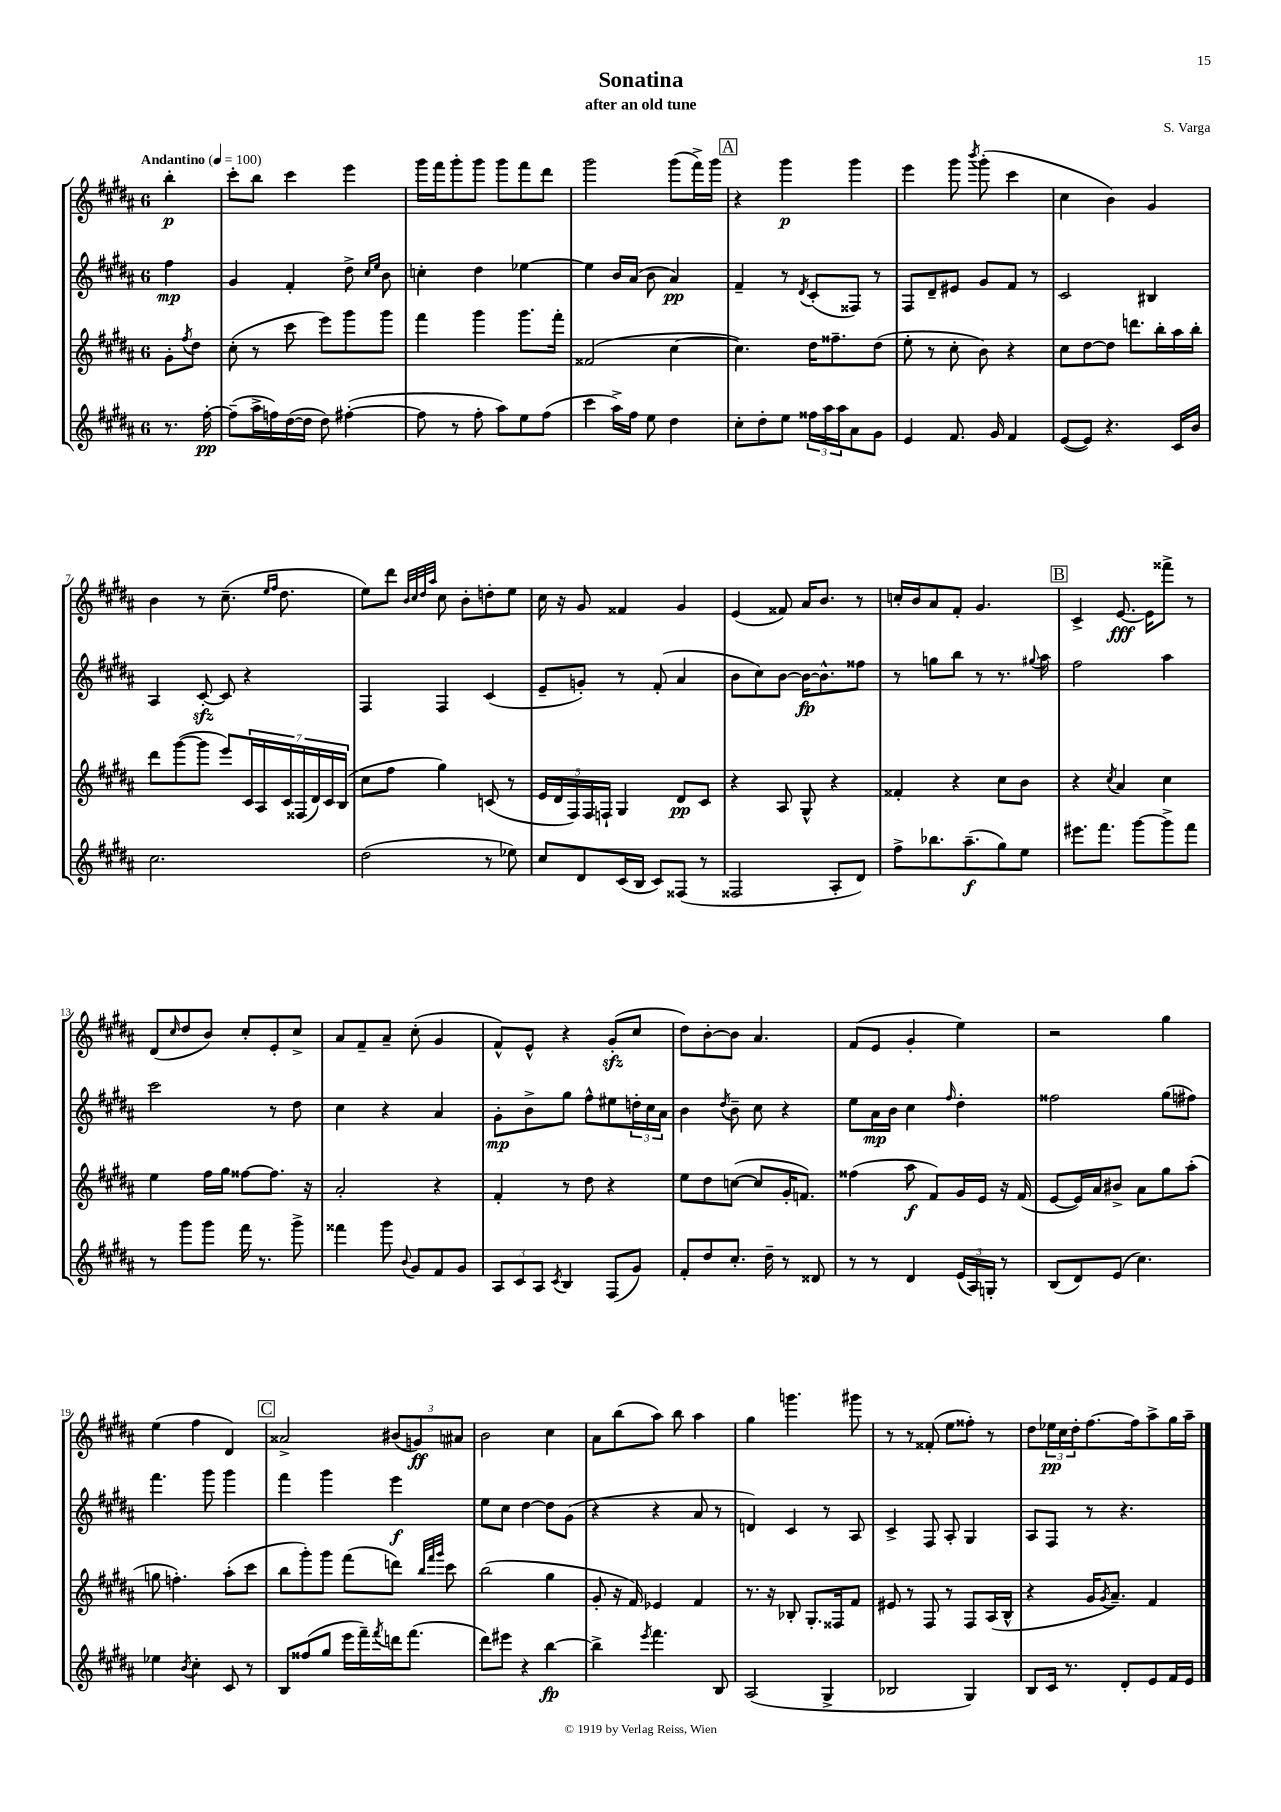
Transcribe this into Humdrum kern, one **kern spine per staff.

**kern	**dynam	**kern	**dynam	**kern	**dynam	**kern	**dynam
*part4	*part4	*part3	*part3	*part2	*part2	*part1	*part1
*staff4	*staff4	*staff3	*staff3	*staff2	*staff2	*staff1	*staff1
*clefG2	*	*clefG2	*	*clefG2	*	*clefG2	*
*k[f#c#g#d#a#]	*	*k[f#c#g#d#a#]	*	*k[f#c#g#d#a#]	*	*k[f#c#g#d#a#]	*
*M6/8	*	*M6/8	*	*M6/8	*	*M6/8	*
*MM100	*	*MM100	*	*MM100	*	*MM100	*
=	=	=	=	=	=	=	=
!	!	!	!	!	!	!LO:TX:a:B:t=Andantino	!
8.r	.	8g#'\L	.	4ff#\	mp	4bb'\	p
.	.	8qff#/	.	.	.	.	.
.	.	8dd#\J	.	.	.	.	.
[16ff#'\	pp	.	.	.	.	.	.
=1	=1	=1	=1	=1	=1	=1	=1
(8ff#~\L]	.	(8cc#'\	.	4g#/	.	8ccc#'\L	.
16aa#^\L	.	8r	.	.	.	8bb\J	.
16ffn\)	.	.	.	.	.	.	.
([16dd#\	.	8ccc#\	.	4f#'/	.	4ccc#\	.
16dd#\JJ]	.	.	.	.	.	.	.
8dd#\)	.	8eee\L)	.	.	.	.	.
([4ff#X'\	.	8ggg#\	.	8dd#^\	.	4eee\	.
.	.	.	.	16qqcc#/LL	.	.	.
.	.	.	.	16qqee/JJ	.	.	.
.	.	8ggg#\J	.	8b\	.	.	.
=2	=2	=2	=2	=2	=2	=2	=2
8ff#\]	.	4fff#\	.	4ccn'\	.	16ggg#\LL	.
.	.	.	.	.	.	16fff#\J	.
8r	.	.	.	.	.	8ggg#'\	.
8ff#'\	.	4ggg#\	.	4dd#\	.	8ggg#\J	.
8aa#\L)	.	.	.	.	.	8ggg#\L	.
8ee\	.	8.ggg#\L	.	[4ee-X\	.	8fff#\	.
(8ff#\J	.	.	.	.	.	8ddd#\J	.
.	.	16fff#'\Jk	.	.	.	.	.
=3	=3	=3	=3	=3	=3	=3	=3
4ccc#\	.	(2f##X/	.	4ee-\]	.	2ggg#\	.
16aa#^\LL)	.	.	.	16b/LL	.	.	.
16ff#\JJ	.	.	.	(16a#/JJ	.	.	.
8ee\	.	.	.	8b\	.	.	.
4dd#\	.	[4cc#\	.	4a#/)	pp	(8ggg#\L	.
.	.	.	.	.	.	16fff#^\L)	.
.	.	.	.	.	.	16ggg#\JJ	.
!!LO:REH:place=s1:t=A
=4	=4	=4	=4	=4	=4	=4	=4
8cc#'\L	.	4.cc#\])	.	4f#~/	.	4r	.
8dd#'\	.	.	.	.	.	.	.
8ee\J	.	.	.	8r	.	4ggg#\	p
.	.	.	.	8qd#/	.	.	.
24ff##X\LL	.	16dd#\KL	.	(8c#'/L	.	.	.
24aa#\	.	.	.	.	.	.	.
.	.	8.ff##X~\	.	.	.	.	.
24aa#\J	.	.	.	.	.	.	.
8a#\	.	.	.	8F##X/J)	.	4ggg#\	.
8g#\J	.	(8dd#\J	.	8r	.	.	.
=5	=5	=5	=5	=5	=5	=5	=5
4e/	.	8ee'\	.	8F#/L	.	4eee\	.
.	.	8r	.	8d#~/	.	.	.
8.f#/	.	8cc#'\	.	8e#X/J	.	8ggg#\	.
.	.	.	.	.	.	8qbbb/	.
.	.	8b\)	.	8g#/L	.	(8ggg#'\	.
16g#/	.	.	.	.	.	.	.
4f#/	.	4r	.	8f#/J	.	4ccc#\	.
.	.	.	.	8r	.	.	.
=6	=6	=6	=6	=6	=6	=6	=6
([8e/L	.	8cc#\L	.	2c#/	.	4cc#\	.
8e/J])	.	[8dd#\	.	.	.	.	.
4.r	.	8dd#\J]	.	.	.	4b\)	.
.	.	8.dddn\L	.	.	.	.	.
.	.	.	.	4B#X/	.	4g#/	.
.	.	16bb'\L	.	.	.	.	.
16c#/LL	.	16aa#\	.	.	.	.	.
16b/JJ	.	16bb'\JJ	.	.	.	.	.
!!LO:LB:g=z
=7	=7	=7	=7	=7	=7	=7	=7
2.cc#\	.	8ddd#\L	.	4A#/	.	4b\	.
.	.	([8ggg#\	.	.	.	.	.
.	.	8ggg#\J]	.	[8c#zz'/	.	8r	.
.	.	8eee/L)	.	8c#/]	.	(8.cc#~\	.
.	.	28c#/L	.	4r	.	.	.
.	.	28A#/	.	.	.	.	.
.	.	.	.	.	.	16qqee/LL	.
.	.	.	.	.	.	16qqff#/JJ	.
.	.	.	.	.	.	8.dd#\	.
.	.	28c#/	.	.	.	.	.
.	.	(28F##X/	.	.	.	.	.
.	.	28d#/)	.	.	.	.	.
.	.	28c#/	.	.	.	.	.
.	.	(28B/JJ	.	.	.	.	.
=8	=8	=8	=8	=8	=8	=8	=8
(2dd#\	.	8cc#\L	.	4F#/	.	8ee\L)	.
.	.	8ff#\J	.	.	.	8ddd#\J	.
.	.	.	.	.	.	32qqb/LLL	.
.	.	.	.	.	.	32qqcc#/	.
.	.	.	.	.	.	32qqdd#/	.
.	.	.	.	.	.	32qqaa#/JJJ	.
.	.	4gg#\)	.	4F#/	.	8cc#\	.
.	.	.	.	.	.	8b'\L	.
8r	.	(8cn/	.	(4c#/	.	8ddn'\	.
8ee-X\)	.	8r	.	.	.	8ee\J	.
=9	=9	=9	=9	=9	=9	=9	=9
8cc#/L	.	20e/LL	.	8e~/L	.	16cc#\	.
.	.	20d#/	.	.	.	.	.
.	.	.	.	.	.	16r	.
.	.	20F#/)	.	.	.	.	.
8d#/	.	.	.	8gn'/J)	.	8g#/	.
.	.	20F#/	.	.	.	.	.
.	.	20Fn`/JJ	.	.	.	.	.
(16c#/L	.	4G#/	.	8r	.	4f##X/	.
16B/JJ	.	.	.	.	.	.	.
8c#/L)	.	.	.	(8f#'/	.	.	.
(8F##X/J	.	8d#/L	pp	4a#/	.	4g#/	.
8r	.	8c#/J	.	.	.	.	.
=10	=10	=10	=10	=10	=10	=10	=10
2F##X/	.	4r	.	8b\L	.	(4e/	.
.	.	.	.	8cc#\)	.	.	.
.	.	8A#/	.	[8b\J	.	8f##X/)	.
.	.	8G#^^/	.	16b\KL_	fp	16a#/KL	.
.	.	.	.	8.b^^\]	.	8.b/J	.
8A#'/L	.	4r	.	.	.	.	.
8d#/J)	.	.	.	8ff##X\J	.	8r	.
=11	=11	=11	=11	=11	=11	=11	=11
8ff#^\L	.	4f##X'/	.	8r	.	16ccn'/LL	.
.	.	.	.	.	.	16b/J	.
8.bb-X\	.	.	.	8ggn\L	.	8a#/	.
.	.	4r	.	8bb\J	.	8f#'/J	.
(8.aa#~\	f	.	.	.	.	.	.
.	.	.	.	8r	.	4.g#/	.
8gg#\)	.	8cc#\L	.	8.r	.	.	.
8ee\J	.	8b\J	.	.	.	.	.
.	.	.	.	8qqgg#X/	.	.	.
.	.	.	.	16aa#\	.	.	.
!!LO:REH:place=s1:t=B
=12	=12	=12	=12	=12	=12	=12	=12
8.eee#X\L	.	4r	.	2ff#\	.	4c#^/	.
8.fff#\J	.	.	.	.	.	.	.
.	.	8qcc#/	.	.	.	.	.
.	.	4a#/	.	.	.	[8.e/	fff
[8ggg#\L	.	.	.	.	.	.	.
.	.	.	.	.	.	16e\KL]	.
8ggg#^\]	.	4cc#\	.	4aa#\	.	8fff##X^\J	.
8fff#\J	.	.	.	.	.	8r	.
!!LO:LB:g=z
=13	=13	=13	=13	=13	=13	=13	=13
8r	.	4ee\	.	2ccc#\	.	(8d#/L	.
.	.	.	.	.	.	16qqcc#/	.
8ggg#\L	.	.	.	.	.	8dd#/	.
8ggg#\J	.	16ff#\LL	.	.	.	8b/J)	.
.	.	16gg#\JJ	.	.	.	.	.
16fff#\	.	[8ff##X\L	.	.	.	8cc#'/L	.
8.r	.	.	.	.	.	.	.
.	.	8.ff##\J]	.	8r	.	8e'/	.
8ggg#^\	.	.	.	8dd#\	.	8cc#^/J	.
.	.	16r	.	.	.	.	.
=14	=14	=14	=14	=14	=14	=14	=14
4fff##X\	.	2a#'/	.	4cc#\	.	8a#/L	.
.	.	.	.	.	.	8f#~/	.
8ggg#\	.	.	.	4r	.	8a#~/J	.
8qqb/	.	.	.	.	.	.	.
8g#/L	.	.	.	.	.	(8cc#'\	.
8f#/	.	4r	.	4a#/	.	4g#/	.
8g#/J	.	.	.	.	.	.	.
=15	=15	=15	=15	=15	=15	=15	=15
12A#/L	.	4f#'/	.	8g#'\L	mp	8f#^^/L)	.
12c#/	.	.	.	.	.	.	.
.	.	.	.	8b^\	.	8e^^/J	.
12A#/J	.	.	.	.	.	.	.
8qc#/	.	.	.	.	.	.	.
4B/	.	8r	.	8gg#\J	.	4r	.
.	.	8dd#\	.	8ff#^^\L	.	.	.
(8F#/L	.	4r	.	8ee#X\	.	(8g#zz'/L	.
8g#/J)	.	.	.	24ddn'\L	.	8cc#/J	.
.	.	.	.	24cc#\	.	.	.
.	.	.	.	24a#\JJ	.	.	.
=16	=16	=16	=16	=16	=16	=16	=16
8f#'/L	.	8ee\L	.	4b\	.	8dd#\L)	.
8dd#/	.	8dd#\	.	.	.	[8b'\	.
.	.	.	.	8qdd#/	.	.	.
8.cc#'/J	.	([8ccn\J	.	8b~\	.	8b\J]	.
.	.	8cc/L]	.	8cc#\	.	4.a#/	.
16dd#~\	.	.	.	.	.	.	.
8r	.	16g#'/K	.	4r	.	.	.
.	.	8.fn/J)	.	.	.	.	.
8d##X/	.	.	.	.	.	.	.
=17	=17	=17	=17	=17	=17	=17	=17
8r	.	(4ff##X\	.	8ee\L	.	(8f#/L	.
8r	.	.	.	16a#\L	mp	8e/J	.
.	.	.	.	16b\JJ	.	.	.
4d#/	.	8aa#\	f	4cc#\	.	4g#'/	.
.	.	8f#/L)	.	.	.	.	.
.	.	.	.	16qqff#/	.	.	.
(24e/LL	.	16g#/L	.	4dd#'\	.	4ee\)	.
24A#/)	.	.	.	.	.	.	.
.	.	16e/JJ	.	.	.	.	.
24Gn'/JJ	.	.	.	.	.	.	.
8r	.	16r	.	.	.	.	.
.	.	(16f#/	.	.	.	.	.
=18	=18	=18	=18	=18	=18	=18	=18
(8B/L	.	[8e/L	.	2ff##X\	.	2r	.
8d#/)	.	16e/L])	.	.	.	.	.
.	.	16a#/J	.	.	.	.	.
(8e/J	.	8b#X^/J	.	.	.	.	.
4.cc#\)	.	8a#\L	.	.	.	.	.
.	.	8gg#\	.	(8gg#\L	.	4gg#\	.
.	.	(8aa#'\J	.	8ff#X\J)	.	.	.
!!LO:LB:g=z
=19	=19	=19	=19	=19	=19	=19	=19
4ee-X\	.	8ggn\	.	4.fff#\	.	(4ee\	.
.	.	4.ffn'\)	.	.	.	.	.
8qb/	.	.	.	.	.	.	.
4cc#'\	.	.	.	.	.	4ff#\	.
.	.	.	.	8ggg#\	.	.	.
8c#/	.	(8aa#'\L	.	4ggg#\	.	4d#/)	.
8r	.	8ccc#\J	.	.	.	.	.
!!LO:REH:place=s1:t=C
=20	=20	=20	=20	=20	=20	=20	=20
8B/L	.	8bb\L	.	4fff#\	.	2a##X^/	.
(8ff##X/	.	8ggg#'\)	.	.	.	.	.
8gg#/J	.	8ggg#\J	.	4ggg#\	.	.	.
16eee\LL	.	(8fff#\L	.	.	.	.	.
16fff#~\)	.	.	.	.	.	.	.
8qfff#/	.	.	.	.	.	.	.
16dddn\J	.	8dddn\J)	.	4eee\	f	(12b#X/L	.
(8.fff#\J	.	.	.	.	.	.	.
.	.	.	.	.	.	12gn/)	ff
.	.	32qqbb/LLL	.	.	.	.	.
.	.	32qqfff#/	.	.	.	.	.
.	.	32qqggg#/JJJ	.	.	.	.	.
.	.	8ccc#\	.	.	.	.	.
.	.	.	.	.	.	12a#X/J	.
=21	=21	=21	=21	=21	=21	=21	=21
8ddd#\L)	.	(2bb\	.	8ee\L	.	2b\	.
8eee#X\J	.	.	.	8cc#\J	.	.	.
4r	.	.	.	[4dd#\	.	.	.
[4bb\	fp	4gg#\	.	8dd#\L]	.	4cc#\	.
.	.	.	.	(8g#\J	.	.	.
=22	=22	=22	=22	=22	=22	=22	=22
4bb^\]	.	8g#'/	.	4r	.	8a#\L	.
.	.	16r	.	.	.	(8bb\	.
.	.	16f#/)	.	.	.	.	.
8qeee/	.	.	.	.	.	.	.
4.fff#\	.	4e-X/	.	4r	.	8aa#\J)	.
.	.	.	.	.	.	8bb\	.
.	.	4f#/	.	8a#/	.	4aa#\	.
8B/	.	.	.	8r	.	.	.
=23	=23	=23	=23	=23	=23	=23	=23
(2A#/	.	8.r	.	4dn/)	.	4gg#\	.
.	.	16r	.	.	.	.	.
.	.	8B-X'/	.	4c#/	.	4.gggn\	.
.	.	8.G#'/L	.	.	.	.	.
4G#^/	.	.	.	8r	.	.	.
.	.	16F##X/k	.	.	.	.	.
.	.	8f#/J	.	8A#/	.	8ggg#X\	.
=24	=24	=24	=24	=24	=24	=24	=24
2B-X/	.	8e#X/	.	4c#^/	.	8r	.
.	.	8r	.	.	.	8r	.
.	.	8F#/	.	8F#/	.	(8f##X'/	.
.	.	8r	.	8A#'/	.	8ee\L	.
4G#/)	.	8F#/L	.	4G#/	.	8ff##X'\J)	.
.	.	(16A#/L	.	.	.	8r	.
.	.	16B^^/JJ	.	.	.	.	.
=25	=25	=25	=25	=25	=25	=25	=25
8B/L	.	4r	.	8A#/L	.	8dd#\L	.
16c#/Jk	.	.	.	8F#/J	.	24ee-X\L	pp
.	.	.	.	.	.	24cc#\	.
8.r	.	.	.	.	.	.	.
.	.	.	.	.	.	24dd#'\J	.
.	.	16g#/KL	.	8r	.	[8.ff#\	.
.	.	8qg#/	.	.	.	.	.
.	.	8.a#~/J)	.	.	.	.	.
8d#'/L	.	.	.	4.r	.	.	.
.	.	.	.	.	.	16ff#\k]	.
8e/	.	4f#/	.	.	.	8aa#^\	.
16f#/L	.	.	.	.	.	16gg#\L	.
16e/JJ	.	.	.	.	.	16aa#~\JJ	.
==	==	==	==	==	==	==	==
*-	*-	*-	*-	*-	*-	*-	*-
